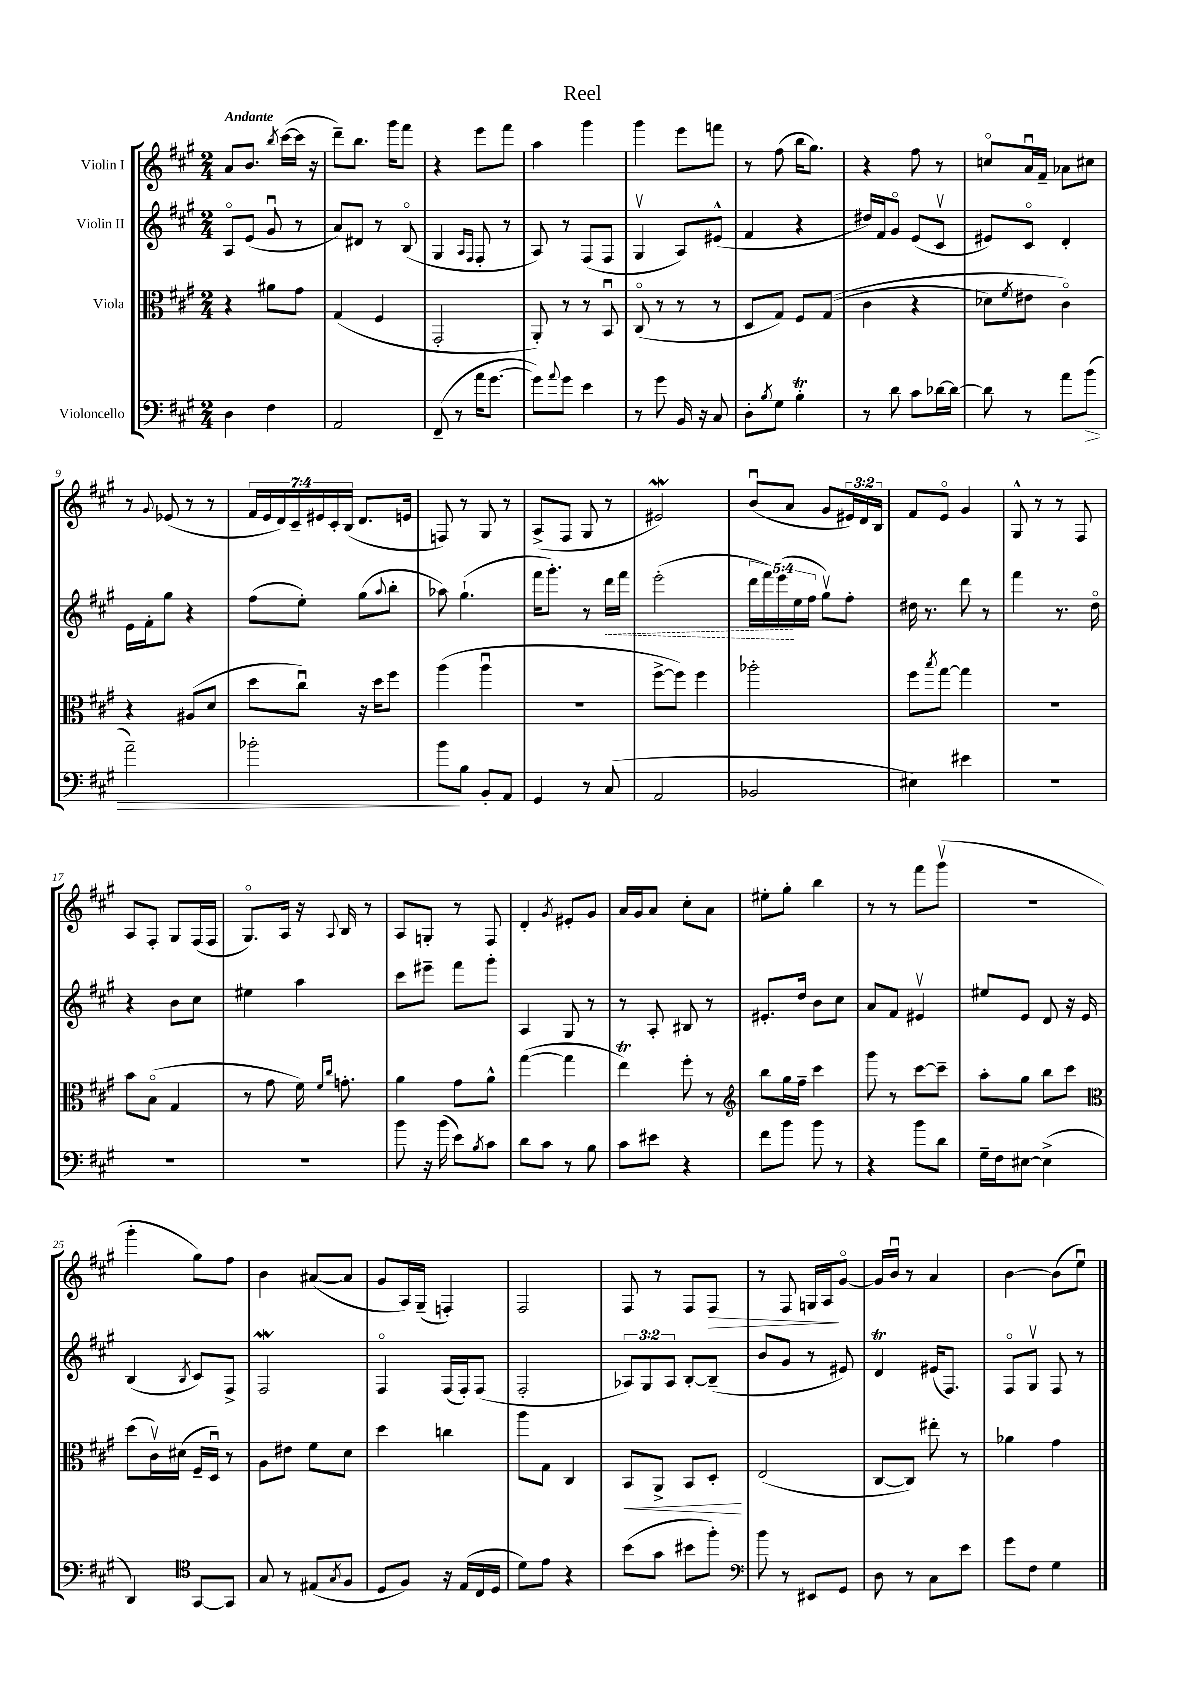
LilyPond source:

\header { title = "Reel" }
<<
\new StaffGroup <<
\new Staff = "s0" \with { instrumentName = "Violin I" } {
    \clef treble \key a \major \numericTimeSignature \time 2/4 \override Staff.TupletNumber.text = #tuplet-number::calc-fraction-text \tempo "Andante"
    a'8 b'8. \acciaccatura { b''8 } cis'''16~( cis'''16 r16 |
    d'''8--) b''8. gis'''16 fis'''8 |
    r4 e'''8 fis'''8 |
    a''4 gis'''4 |
    gis'''4 e'''8 f'''8 |
    r8 fis''8( b''16 gis''8.) |
    r4 fis''8 r8 |
    c''8\flageolet a'16\downbow fis'16-- aes'8 cis''8 |
    r8 \appoggiatura { gis'8 } ees'8( r8 r8 |
    \tuplet 7/4 { fis'16 e'16 d'16) cis'16-- eis'16 cis'16-. b16( } d'8. e'16 |
    f8) r8 gis8 r8 |
    a8->( fis8 gis8 r8 |
    eis'2\mordent) |
    b'8\downbow( a'8 gis'8 \tuplet 3/2 { eis'16) d'16 b16 } |
    fis'8 e'8\flageolet gis'4 |
    gis8-^ r8 r8 fis8 |
    a8 fis8-. gis8 fis16( fis16 |
    gis8.\flageolet) a16 r16 \appoggiatura { a8 } b16 r8 |
    a8 g8-. r8 fis8 |
    d'4-. \acciaccatura { gis'8 } eis'8-. gis'8 |
    a'16 gis'16 a'8 cis''8-. a'8 |
    eis''8-. gis''8-. b''4 |
    r8 r8 fis'''8 gis'''8\upbow( |
    r2 |
    gis'''4-. gis''8) fis''8 |
    b'4 ais'8~( ais'8 |
    gis'8 a16) gis16--( f4-.) |
    fis2 |
    fis8 r8 fis8 fis8\> |
    r8 fis8 g16 a16\! gis'8~\flageolet |
    gis'16 b'16\downbow r8 a'4 |
    b'4~ b'8( e''8\downbow) \bar "|." |
}
\new Staff = "s1" \with { instrumentName = "Violin II" } {
    \clef treble \key a \major \numericTimeSignature \time 2/4 \override Staff.TupletNumber.text = #tuplet-number::calc-fraction-text
    a8\flageolet e'8( gis'8\downbow r8 |
    a'8) dis'8 r8 b8\flageolet( |
    gis4 \grace { a16 fis16 } fis8-. r8 |
    a8) r8 fis8( fis8 |
    gis4\upbow a8) eis'8-^( |
    fis'4 r4 |
    dis''16) fis'16 gis'8\flageolet e'8( cis'8\upbow |
    eis'8) cis'8\flageolet d'4-. |
    e'16 fis'16-. gis''8 r4 |
    fis''8( e''8-.) gis''8( \appoggiatura { a''8 } b''8-. |
    aes''8) gis''4.-!( |
    fis'''16 gis'''8.-.) r8 \once \override Hairpin.style = #'dashed-line d'''16\< fis'''16 |
    e'''2-.( |
    \tuplet 5/4 { d'''16 fis'''16) e'''16\!( e''16 fis''16 } gis''8\upbow) fis''8-. |
    dis''16 r8. d'''8 r8 |
    fis'''4 r8. d''16\flageolet |
    r4 b'8 cis''8 |
    eis''4 a''4 |
    cis'''8 eis'''8-- fis'''8 gis'''8-. |
    a4 gis8 r8 |
    r8 a8-. bis8 r8 |
    eis'8.-. d''16 b'8 cis''8 |
    a'8 fis'8 eis'4\upbow |
    eis''8 e'8 d'8 r16 e'16 |
    b4( \acciaccatura { b8 } cis'8) fis8-> |
    fis2\mordent |
    fis4\flageolet fis16( fis16-.) fis8( |
    fis2-. |
    \tuplet 3/2 { aes8) gis8 aes8 } b8~-. b8--( |
    b'8 gis'8 r8 eis'8) |
    d'4\trill eis'16( fis8.) |
    fis8\flageolet gis8\upbow fis8 r8 \bar "|." |
}
\new Staff = "s2" \with { instrumentName = "Viola" } {
    \clef alto \key a \major \numericTimeSignature \time 2/4
    r4 ais'8 gis'8 |
    gis4( fis4 |
    gis,2-. |
    a,8-.) r8 r8 b,8\downbow |
    cis8\flageolet( r8 r8 r8 |
    d8 gis8) fis8 gis8(\( |
    cis'4 r4 |
    des'8) \acciaccatura { fis'8 } eis'8 cis'4\flageolet\) |
    r4 ais8( d'8 |
    d''8 cis''8\downbow) r16 d''16 fis''8 |
    a''4( a''4\downbow |
    r2 |
    fis''8~-> fis''8) fis''4 |
    aes''2-. |
    fis''8 \acciaccatura { b''8 } gis''8~ gis''4 |
    R2 |
    b'8 b8\flageolet( gis4 |
    r8 gis'8 fis'16) \grace { fis'16 cis''16 } g'8.-. |
    a'4 gis'8 a'8-^ |
    gis''4~( gis''4 |
    e''4\trill) fis''8-. r8 |
    \clef treble b''8 gis''16 fis''16-- cis'''4 |
    gis'''8 r8 cis'''8~ cis'''8-- |
    a''8-. gis''8 b''8 cis'''8 |
    \clef alto d''8( cis'16\upbow) dis'16( fis16-- d16\downbow) r8 |
    a8 eis'8 fis'8 d'8 |
    d''4 c''4 |
    a''8 gis8 cis4 |
    b,8\< a,8-> b,8 d8-.\! |
    e2( |
    cis8~ cis8) eis''8-. r8 |
    aes'4 gis'4 \bar "|." |
}
\new Staff = "s3" \with { instrumentName = "Violoncello" } {
    \clef bass \key a \major \numericTimeSignature \time 2/4
    d4 fis4 |
    a,2 |
    fis,8--( r8 a'16 gis'8.~ |
    gis'8) \appoggiatura { a'8 } gis'8 e'4 |
    r8 gis'8 b,16 r16 cis8 |
    d8-. \acciaccatura { b8 } gis8 b4-.\trill |
    r8 d'8 cis'8 des'16~ des'16~ |
    des'8 r8 a'8 b'8\>( |
    a'2--) |
    bes'2-. |
    b'8\! b8 b,8-. a,8 |
    gis,4 r8 cis8( |
    a,2 |
    bes,2 |
    eis4) eis'4 |
    R2 |
    R2 |
    R2 |
    b'8 r16 b'16( e'8) \acciaccatura { b8 } cis'8 |
    d'8 cis'8 r8 b8 |
    cis'8 eis'8 r4 |
    fis'8 b'8 b'8 r8 |
    r4 b'8 d'8 |
    gis16-- fis16 eis8~ eis4->( |
    d,4) \clef tenor gis,8~ gis,8 |
    gis8 r8 eis8( \acciaccatura { gis8 } fis8 |
    d8 fis8) r16 e16( cis16 d16 |
    d'8) e'8 r4 |
    b'8( gis'8 bis'8 fis''8-.) |
    \clef bass b'8 r8 eis,8 gis,8 |
    d8 r8 cis8 e'8 |
    gis'8 fis8 gis4 \bar "|." |
}
>>
>>
